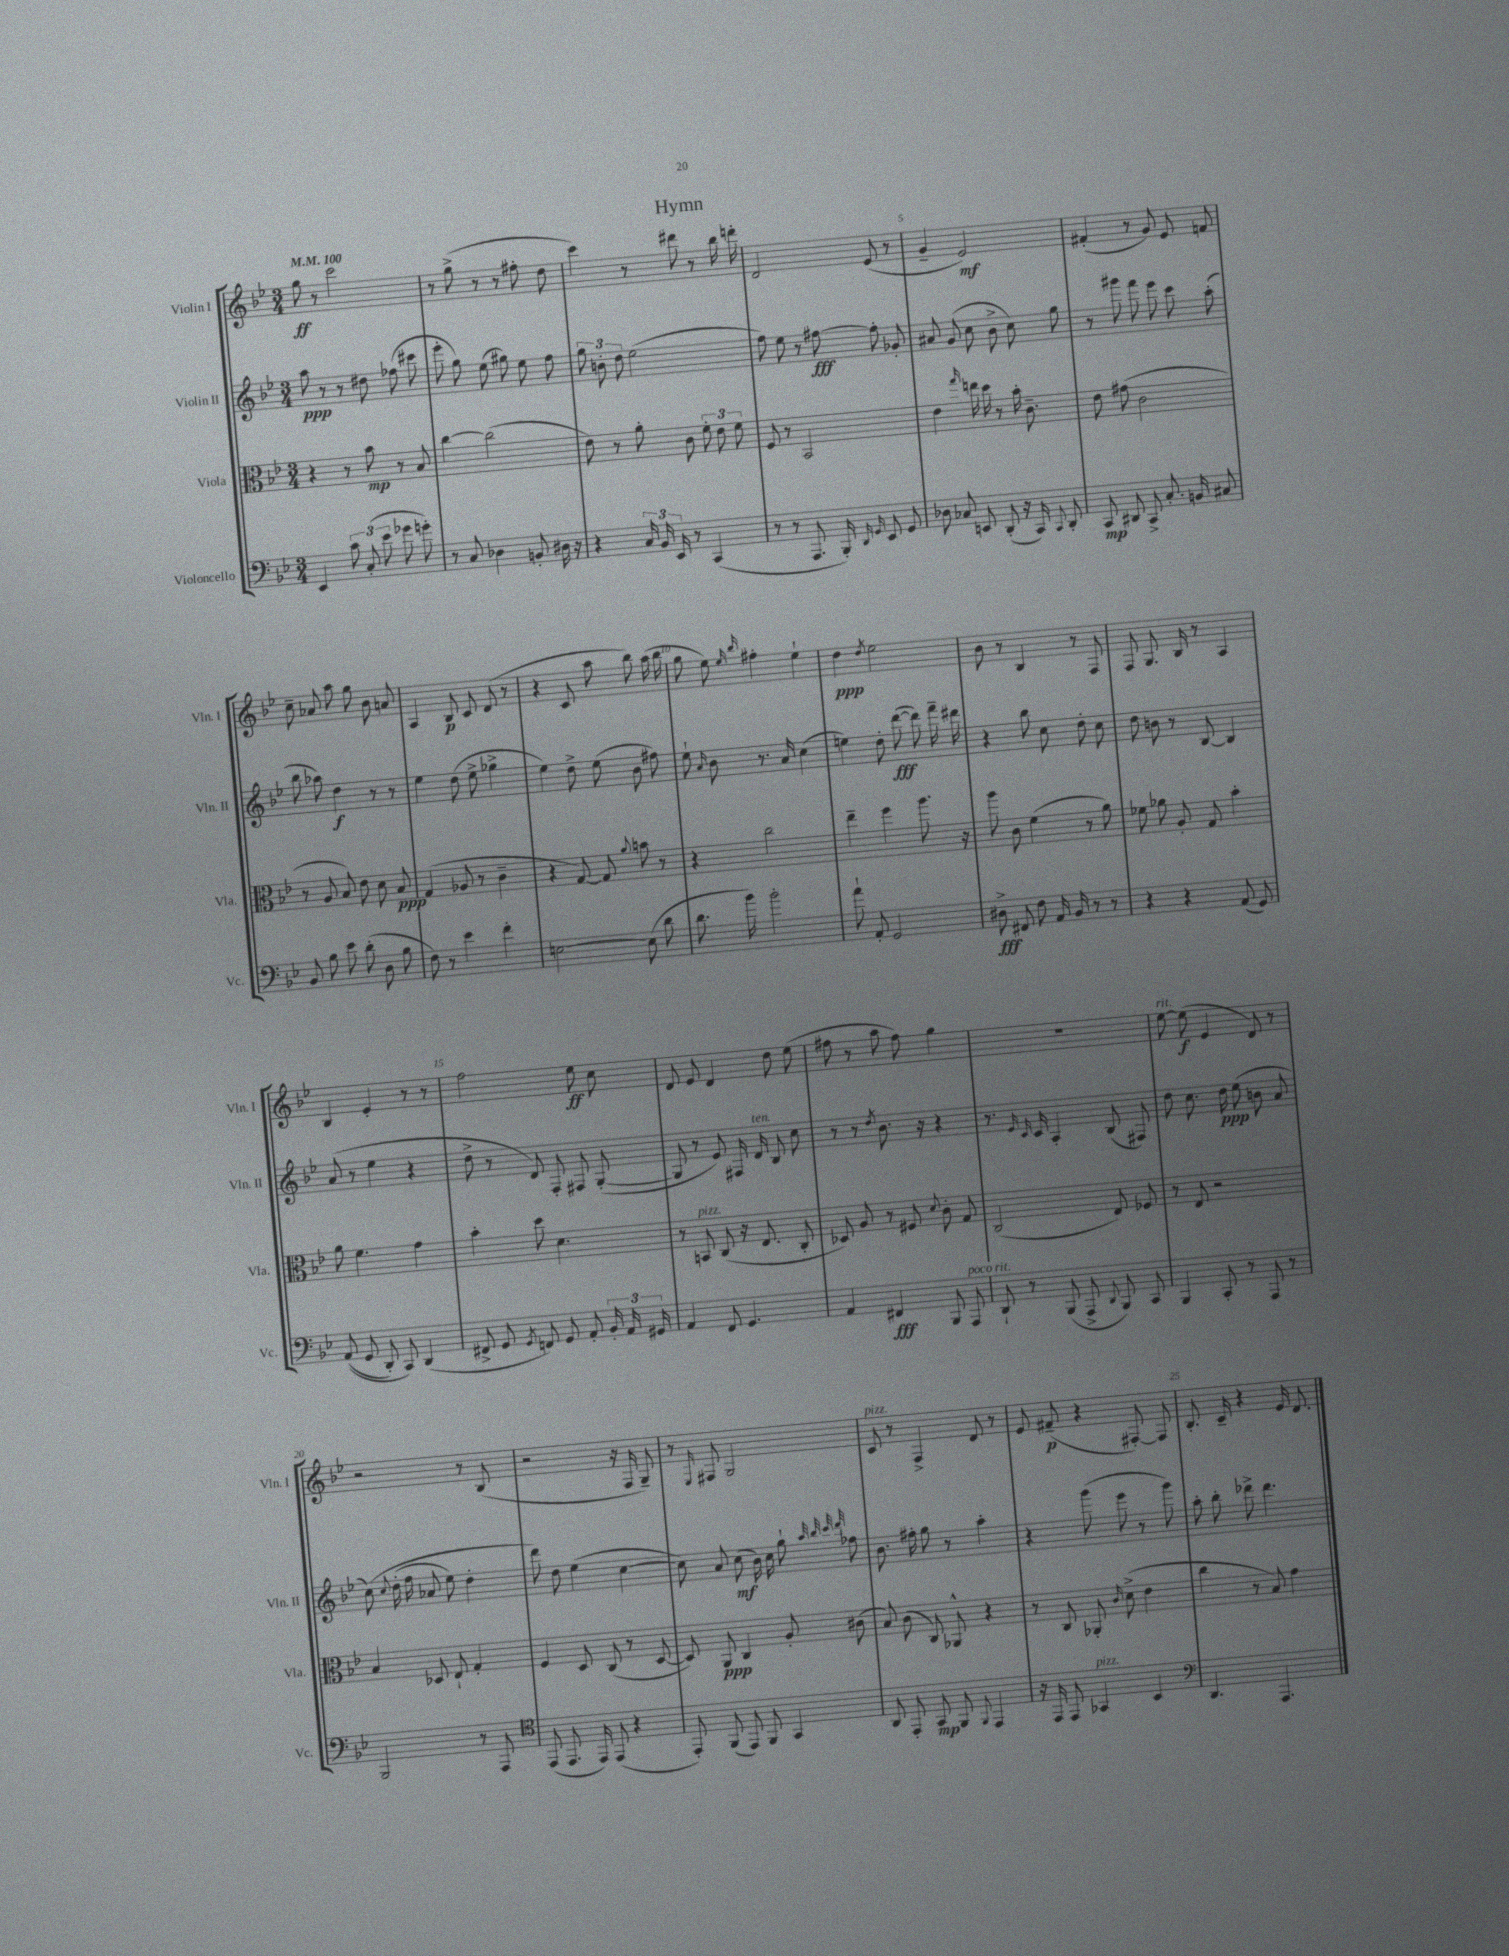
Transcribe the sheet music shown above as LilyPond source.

\header { title = "Hymn" }
<<
\new StaffGroup <<
\new Staff = "s0" \with { instrumentName = "Violin I" shortInstrumentName = "Vln. I" } {
    \clef treble \key bes \major \numericTimeSignature \time 3/4 \tempo 4 = 100
    \autoBeamOff g''8\ff r8 c'''2 |
    r8 g''8->( r8 r8 fis''8-. d''8 |
    c'''4) r8 dis'''8 r8 bes''16 d'''16-. |
    d'2 ees'8( r8 |
    g'4-- ees'2\mf) |
    fis'4-.( r8 g'8) ees'8 f'8 |
    c''8-- aes'8 a''8 g''8 bes'8 a'8 |
    a4 bes8\p c'8 d'8( r8 |
    r4 c'8 a''8 bes''8) a''16( bes''16 |
    g''8 ees''8) \grace { ees''16 bes''16 } fis''4-. ees''4-! |
    d''4\ppp \acciaccatura { d''8 } ees''2 |
    bes'8 r8 bes4 r8 f8 |
    f8 g8. bes16 r8 a4 |
    bes4 ees'4-. r8 r8 |
    f''2 ees''8\ff c''8 |
    d'8 ees'8 d'4 d''8 ees''8( |
    fis''8 r8 a''8 fis''8) g''4 |
    R2. |
    ees''8~^\markup { \italic "rit." } ees''8\f( ees'4 d'8) r8 |
    r2 r8 bes8( |
    r2 r16 f16 g8--) |
    r8 \grace { ees16 } fis8 g2 |
    c'8^\markup { \italic "pizz." } r8 f4-> d'8 r8 |
    ees'8 fis'8--\p( r4 fis8~-.) fis8 |
    bes8.-. c'16-- r4 ees'16 d'8. \bar "|." |
}
\new Staff = "s1" \with { instrumentName = "Violin II" shortInstrumentName = "Vln. II" } {
    \clef treble \key bes \major \numericTimeSignature \time 3/4
    \autoBeamOff a''8\ppp r8 r8 dis''8 fes''8( cis'''8 |
    ees'''8-. g''8) ees''8( gis''8) ees''8 f''8 |
    \tuplet 3/2 { g''8 b'8-. d''8 } ees''2( |
    f''8) ees''8 r8 fis''8~\fff fis''8-. ges'8-. |
    ais'8 g'8( c''8 bes'8-> c''8) g''8 |
    r8 gis'''8 f'''8 ees'''8 c'''8 a''8-.( |
    bes''8 aes''8) d''4\f r8 r8 |
    ees''4 d''8( ees''8-> ges''4-> |
    ees''4) d''8-> ees''8( bes'8 fis''8) |
    ees''8-! \grace { a'16 } bes'8 r8. a'16 c''4( |
    e''4) d''8-. d'''8~\fff( d'''8) f'''16-- dis'''16 |
    r4 bes''8 c''8 d''8-. c''8 |
    d''8 b'8 r8 bes8~ bes4 |
    a'8( r8 ees''4 r4 |
    d''8-> r8 d'8) f8-. fis8 g8~-.( |
    g8 r8 ees'8) fis16 d'16^\markup { \italic "ten." } bes8 c''8 |
    r8 r8 \acciaccatura { d''8 } bes'8. r16 r4 |
    r8. \grace { ees'16 c'16 } c'16 a4-. bes8( fis8) |
    d''8 c''8. d''16\ppp ees''8( b'8 a'8 |
    c''8)\( \appoggiatura { c''8 } d''16-.( f''16 aes'8 ees''8) d''4-. |
    d'''8\) d''8 ees''4( c''4~ |
    c''8) a'8 c''8\mf( bes'16) c''16 g''8-! \grace { a''32 bes''32 c'''32 d'''32 } fes''8 |
    bes'8. fis''16-. g''8 r8 a''4-. |
    r4 g'''8( ees'''8 r8 g'''8) |
    a''8-. bes''8-. des'''8-> des'''4. \bar "|." |
}
\new Staff = "s2" \with { instrumentName = "Viola" shortInstrumentName = "Vla." } {
    \clef alto \key bes \major \numericTimeSignature \time 3/4
    \autoBeamOff r4 r8 bes'8\mp r8 bes8 |
    c''4~ c''2( |
    ees'8) r8 a'8-. c'8 \tuplet 3/2 { f'8-. ees'8 f'8 } |
    f8 r8 bes,2 |
    ees'4 \grace { g''16 } e''16 d''16 r8 bes'16-. c'8.-- |
    ees'8 gis'8( c'2 |
    r8 a8 bes8) ees'8 d'8 bes8\ppp |
    g4( aes8 r8 c'4-- |
    r4 g8~) g8 \appoggiatura { a'8 } b'8 r8 |
    r4 c''2 |
    ees''4-- f''4 a''8. r16 |
    a''8 c'8 f'4( r8 a'8) |
    fes'8 aes'8 a8-. g8 bes'4-. |
    a'8 f'4. g'4 |
    bes'4-. d''8 d'4. |
    r8 b,8^\markup { \italic "pizz." } c8( r16 ees8. c8-. |
    des8) a8 r8 fis8 \appoggiatura { d'8 } c'8-. g8 |
    c2( ees8) fes8 |
    r8 ees8 r2 |
    bes4 des8 ees8-! g4-. |
    f4 d8 c8( r8 d8~ |
    d8) a,8\ppp c4 a8-. cis'8( |
    bes8) c'8( c8) aes,8-^ r4 |
    r8 c8 aes,8-. \grace { c'16 } d'8->( ees'4 |
    c''4 r8 bes8) g'4 \bar "|." |
}
\new Staff = "s3" \with { instrumentName = "Violoncello" shortInstrumentName = "Vc." } {
    \clef bass \key bes \major \numericTimeSignature \time 3/4
    \autoBeamOff ees,4 \tuplet 3/2 { c'8 c8-.( ees'8 } ges'8 g'8-.) |
    r8 c8 des4 b,8-. dis16 r16 |
    r4 \tuplet 3/2 { c16 bes,16 ees,16 } r8 c,4( |
    r8 r8 a,,8. bes,,16-.) \grace { d,16 g,16 } ees,8 g,8 |
    des8 ces8 e,8 d,8-.( r16 c,16) \appoggiatura { c,8 } d,8-. |
    c,8\mp dis,8 c,8-> c8.-. b,16 cis8 |
    bes,8 bes8 ees'8 d'8-.( d8 bes8 |
    f8) r8 ees'4 f'4-. |
    e2~ e8( d'8 |
    d'8. bes'16) bes'2-. |
    a'8-! a,8-. g,2 |
    dis8->\fff fis,8 f8 a,16 bes,16 r8 r8 |
    r4 r4 a,8( g,8) |
    a,8(\( g,8 d,8-.) c,8\) d,4( |
    fis,8-> g,8 \acciaccatura { g,8 } f,8) g,8 a,8-. \tuplet 3/2 { bes,16-. a,16 gis,16 } |
    a,4 f,8 g,4. |
    a,4 fis,4\fff bes,,8 a,,8^\markup { \italic "poco rit." } |
    d,8-! r8 bes,,8( a,,8-> \appoggiatura { d,8 } bes,,8) c,8 |
    bes,,4 c,8-. r8 a,,8 r8 |
    bes,,2 r8 a,,8 |
    \clef tenor ees,8( ees,8. ees,16) ees,8( r4 |
    ees,8-.) f,8( ees,8) f,8 g,4 |
    a,8 ees,8-. g,8\mp f,8 \appoggiatura { f,8 } ees,4 |
    r16 ees,16 ees,8 ges,4^\markup { \italic "pizz." } bes,4 |
    \clef bass d,4. a,,4. \bar "|." |
}
>>
>>
\layout { \context { \Score \override BarNumber.break-visibility = ##(#f #t #t) barNumberVisibility = #(every-nth-bar-number-visible 5) } }
